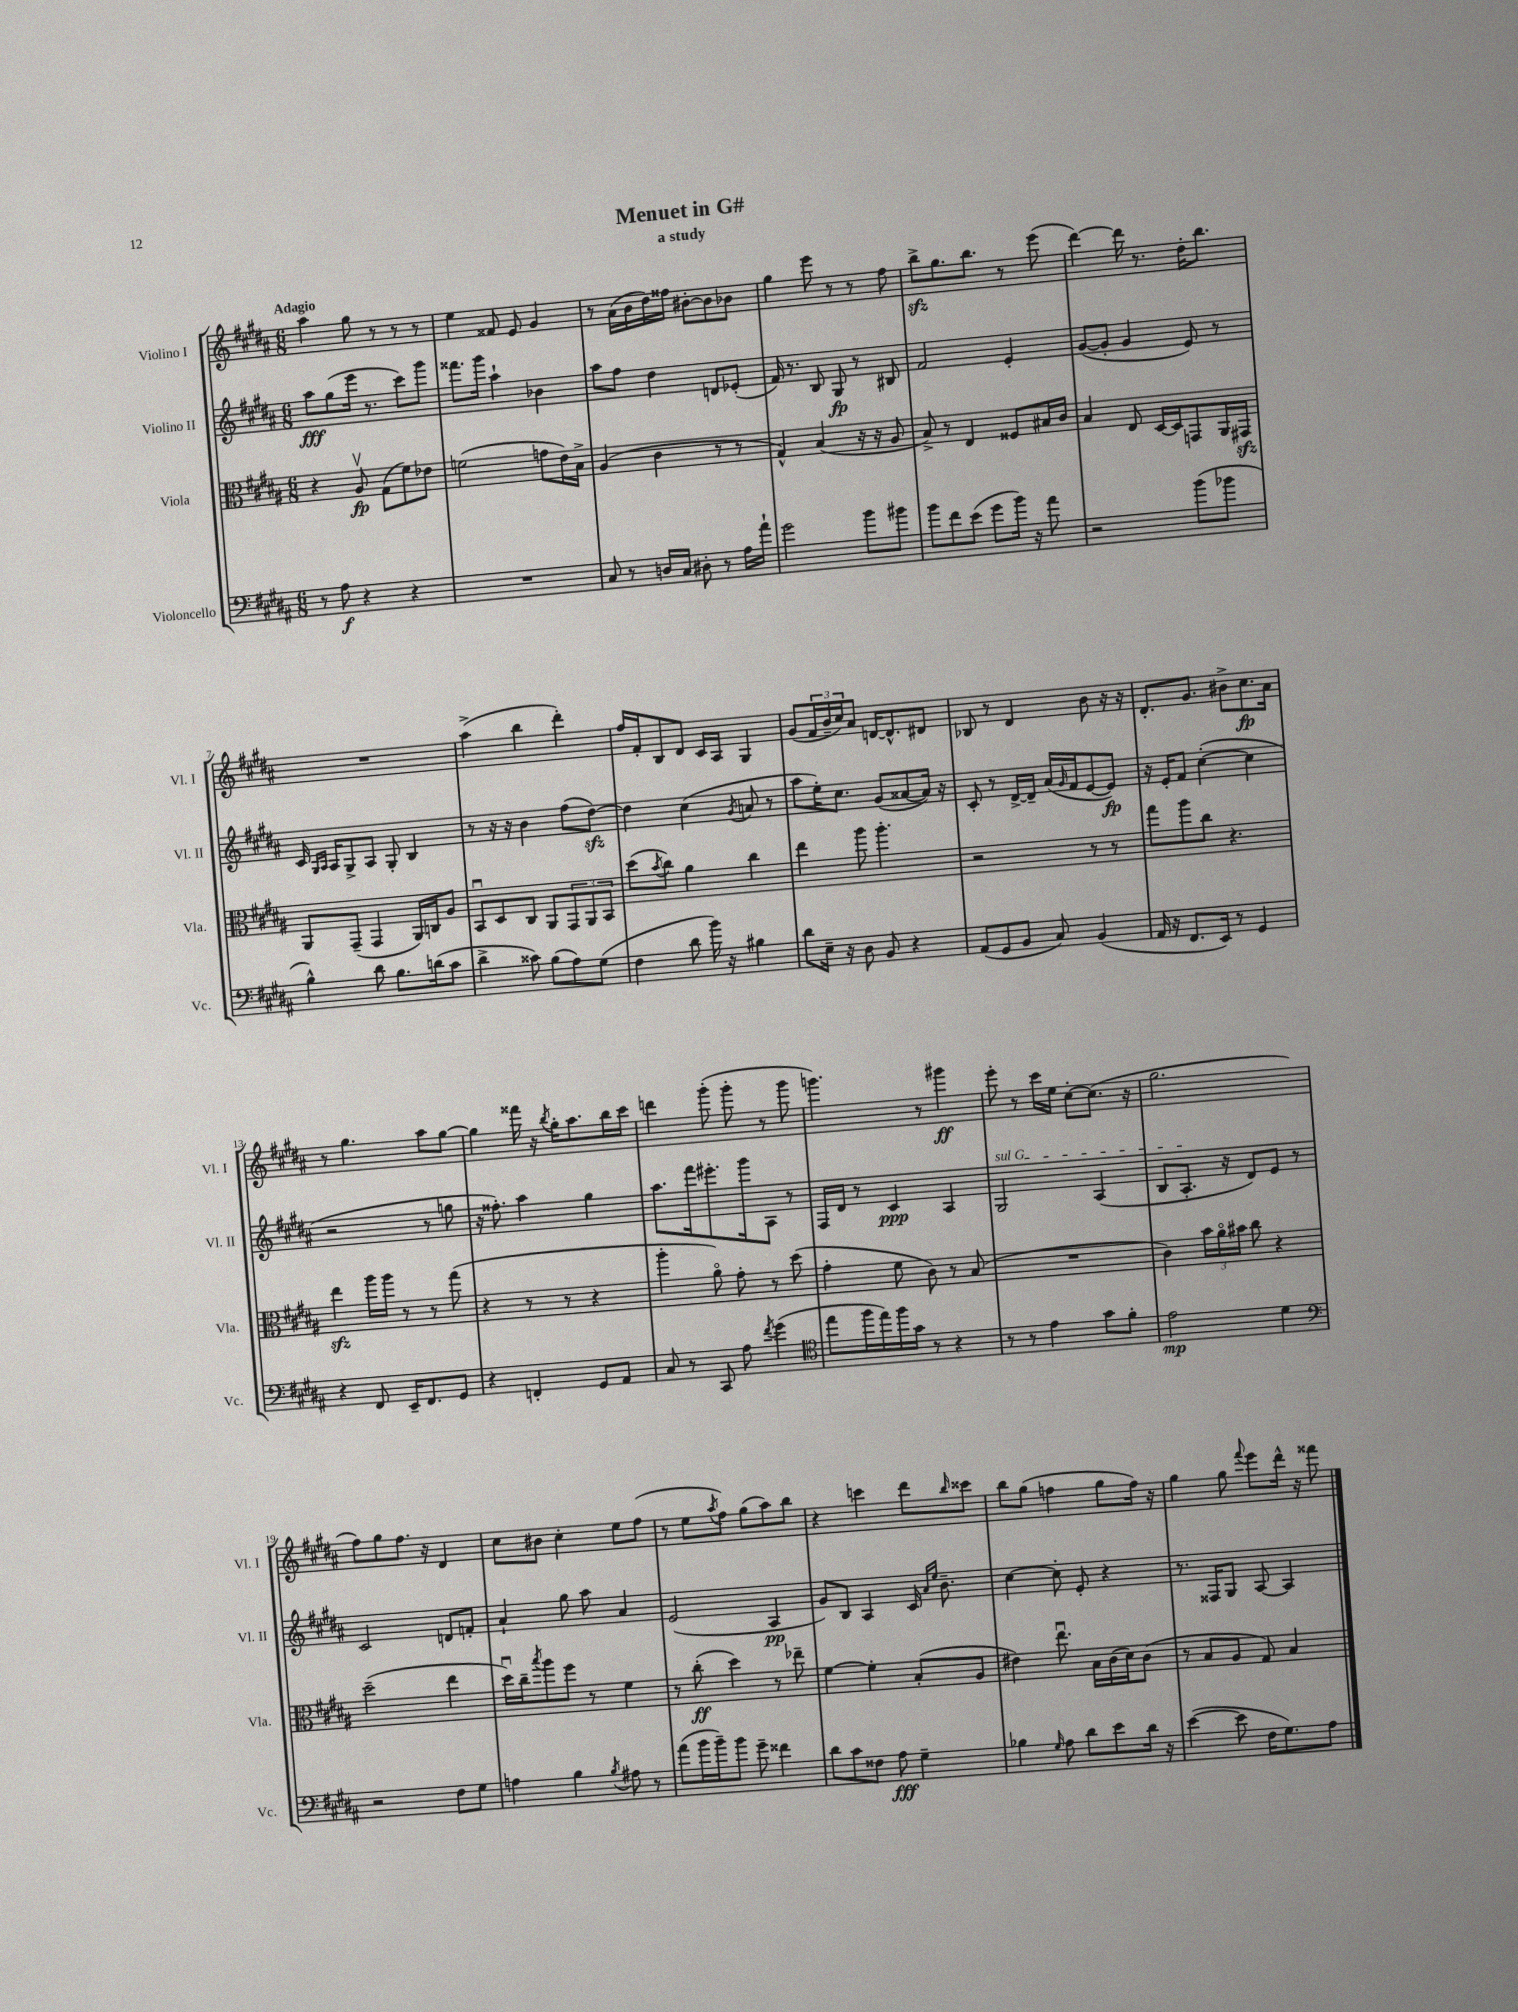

**kern	**dynam	**kern	**dynam	**kern	**dynam	**kern	**dynam
*part4	*part4	*part3	*part3	*part2	*part2	*part1	*part1
*staff4	*staff4	*staff3	*staff3	*staff2	*staff2	*staff1	*staff1
*I"Violoncello	*	*I"Viola	*	*I"Violino II	*	*I"Violino I	*
*I'Vc.	*	*I'Vla.	*	*I'Vl. II	*	*I'Vl. I	*
*clefF4	*	*clefC3	*	*clefG2	*	*clefG2	*
*k[f#c#g#d#a#]	*	*k[f#c#g#d#a#]	*	*k[f#c#g#d#a#]	*	*k[f#c#g#d#a#]	*
*M6/8	*	*M6/8	*	*M6/8	*	*M6/8	*
=1	=1	=1	=1	=1	=1	=1	=1
!	!	!	!	!	!	!LO:TX:a:B:t=Adagio	!
8r	.	4r	.	8aa#\L	fff	4aa#\	.
8A#\	f	.	.	(8gg#\	.	.	.
4r	.	8A#v/	fp	16eee\Jk	.	8gg#\	.
.	.	.	.	8.r	.	.	.
.	.	(8G#\L	.	.	.	8r	.
4r	.	8f#\)	.	8ccc#\L)	.	8r	.
.	.	8e-X\J	.	8ggg#\J	.	8r	.
=2	=2	=2	=2	=2	=2	=2	=2
2.r	.	(2fn\	.	8.fff##X\L	.	4ee\	.
.	.	.	.	16ggg#\Jk	.	.	.
.	.	.	.	4aa#`\	.	8f##X/	.
.	.	.	.	.	.	8e/	.
.	.	8gn\L	.	4b-X\	.	4g#/	.
.	.	16e\L)	.	.	.	.	.
.	.	16B^\JJ	.	.	.	.	.
=3	=3	=3	=3	=3	=3	=3	=3
8C#/	.	(4A#/	.	8aa#\L	.	8r	.
8r	.	.	.	8ff#\J	.	(16a#\LL	.
.	.	.	.	.	.	16b\	.
16Dn/LL	.	4c#\	.	4dd#\	.	16dd#\)	.
16C#/JJ	.	.	.	.	.	16ff##X\JJ	.
8D#X'\	.	.	.	.	.	[8b#X'\L	.
8r	.	8r	.	8dn/L	.	8b#\]	.
16A#\LL	.	8r	.	(8e-X'/J	.	8b-X\J	.
16a#`\JJ	.	.	.	.	.	.	.
=4	=4	=4	=4	=4	=4	=4	=4
2g#\	.	4G#^^/)	.	16f#/)	.	4gg#\	.
.	.	.	.	8.r	.	.	.
.	.	(4B/	.	8B/	.	8eee\	.
.	.	.	.	8G#/	fp	8r	.
8b\L	.	16r	.	8r	.	8r	.
.	.	16r	.	.	.	.	.
8b#X\J	.	8A#/	.	8B#X/	.	8ff#\	.
=5	=5	=5	=5	=5	=5	=5	=5
8b\L	.	8B^/)	.	2f#/	.	8bbzz^\L	.
8f#\	.	8r	.	.	.	8.gg#\	.
(8e\J	.	4E/	.	.	.	.	.
.	.	.	.	.	.	8.bb\J	.
8g#\L	.	.	.	.	.	.	.
16b\Jk)	.	8F##X/L	.	4e'/	.	8r	.
16r	.	.	.	.	.	.	.
8a#\	.	16B#X/L	.	.	.	(8eee\	.
.	.	16c#/JJ	.	.	.	.	.
=6	=6	=6	=6	=6	=6	=6	=6
2r	.	4B/	.	([8g#/L	.	[4ddd#\)	.
.	.	.	.	8g#'/J]	.	.	.
.	.	8E/	.	4g#/	.	16ddd#\]	.
.	.	.	.	.	.	8.r	.
.	.	[16D#/LL	.	.	.	.	.
.	.	16D#/J]	.	.	.	.	.
(8b\L	.	8GGn/	.	8e/)	.	16dd#'\KL	.
.	.	.	.	.	.	8.bb\J	.
8b-X\J	.	16AA#/L	.	8r	.	.	.
.	.	16GG#Xzz/JJ	.	.	.	.	.
!!LO:LB:g=z
=7	=7	=7	=7	=7	=7	=7	=7
4B^^\)	.	8AA#/L	.	16c#/	.	2.r	.
.	.	.	.	16qqG#/LL	.	.	.
.	.	.	.	16qqA#/JJ	.	.	.
.	.	.	.	16A#/KL	.	.	.
.	.	(8GG#~/J	.	8G#^/	.	.	.
8d#\	.	4GG#/	.	8A#/J	.	.	.
8.B\L	.	.	.	8G#'/	.	.	.
.	.	16AA#/LL)	.	4B/	.	.	.
(16dn\k	.	16Cn/J	.	.	.	.	.
8c#\J	.	8A#/J	.	.	.	.	.
=8	=8	=8	=8	=8	=8	=8	=8
4d#^\	.	8BBu/L	.	8r	.	(4aa#^\	.
.	.	8D#/	.	16r	.	.	.
.	.	.	.	16r	.	.	.
8c##X\)	.	8C#/J	.	4b\	.	4bb\	.
(8B\L	.	8AA#/L	.	.	.	.	.
8A#\)	.	12GG#/	.	(8ff#\L	.	4ddd#'\)	.
.	.	12AA#/	.	.	.	.	.
(8G#\J	.	.	.	[8dd#zz\J)	.	.	.
.	.	12BB/J	.	.	.	.	.
=9	=9	=9	=9	=9	=9	=9	=9
4F#\	.	(8dd#\L	.	4dd#\]	.	16ff#/LL	.
.	.	.	.	.	.	16f#'/J	.
.	.	8qb/	.	.	.	.	.
.	.	8cc#\J)	.	.	.	8B/	.
8d#\	.	4a#\	.	(4cc#\	.	8d#/J	.
16b\)	.	.	.	.	.	16c#/LL	.
16r	.	.	.	.	.	16A#/JJ	.
.	.	.	.	8qg#/	.	.	.
4B#X\	.	4cc#\	.	8an/	.	4G#/	.
.	.	.	.	8r	.	.	.
=10	=10	=10	=10	=10	=10	=10	=10
8d#\L	.	4ee\	.	8aa#\L	.	(8g#/L	.
16E~\Jk	.	.	.	16ee'\K)	.	24f#/L	.
.	.	.	.	.	.	24b~/	.
16r	.	.	.	8.cc#\J	.	.	.
.	.	.	.	.	.	24cc#/J)	.
8D#\	.	8aa#\	.	.	.	8a#/J	.
8BB/	.	4.aa#'\	.	(8g#/L	.	[16dn/KL	.
.	.	.	.	.	.	8.d^^/]	.
4r	.	.	.	[8a##X/	.	.	.
.	.	.	.	16a##/Jk])	.	8d#X/J	.
.	.	.	.	16r	.	.	.
=11	=11	=11	=11	=11	=11	=11	=11
(8AA#/L	.	2r	.	8c#'/	.	8B-X/	.
8GG#/	.	.	.	8r	.	8r	.
8BB/J	.	.	.	[16d#^/LL	.	4d#/	.
.	.	.	.	16d#~/JJ]	.	.	.
8C#/)	.	.	.	(16a#/LL	.	.	.
.	.	.	.	16qqg#/	.	.	.
.	.	.	.	16f#/J	.	.	.
(4BB/	.	8r	.	[8e/	.	8b\	.
.	.	8r	.	8e/J])	fp	16r	.
.	.	.	.	.	.	16r	.
=12	=12	=12	=12	=12	=12	=12	=12
16AA#/	.	8gg#\L	.	16r	.	8.d#'/L	.
16r	.	.	.	16e'/KL	.	.	.
8.FF#/L	.	8aa#\	.	8f#/J	.	.	.
.	.	.	.	.	.	8.g#/J	.
.	.	8cc#\J	.	([4cc#'\	.	.	.
16EE/Jk)	.	.	.	.	.	.	.
8r	.	4.r	.	.	.	8b#X^\L	.
4GG#/	.	.	.	4cc#\]	.	8.cc#\	fp
.	.	.	.	.	.	16a#\Jk	.
!!LO:LB:g=z
=13	=13	=13	=13	=13	=13	=13	=13
4r	.	4eezz\	.	2r	.	8r	.
.	.	.	.	.	.	4.gg#\	.
8FF#/	.	16aa#\LL	.	.	.	.	.
.	.	16aa#\JJ	.	.	.	.	.
16EE~/KL	.	8r	.	.	.	.	.
8.FF#/	.	.	.	.	.	.	.
.	.	8r	.	8r	.	8aa#\L	.
8GG#/J	.	(8gg#\	.	8ggn\	.	[8gg#\J	.
=14	=14	=14	=14	=14	=14	=14	=14
4r	.	4r	.	16r	.	4gg#\]	.
.	.	.	.	8.ff##X'\)	.	.	.
4FFn'/	.	8r	.	4aa#\	.	16fff##X\	.
.	.	.	.	.	.	16r	.
.	.	.	.	.	.	8qbb/	.
.	.	8r	.	.	.	16gg#'\KL	.
.	.	.	.	.	.	8.aa#\	.
8GG#/L	.	4r	.	4gg#\	.	.	.
8AA#/J	.	.	.	.	.	16bb\L	.
.	.	.	.	.	.	16ccc#\JJ	.
=15	=15	=15	=15	=15	=15	=15	=15
8C#/	.	4aa#'\	.	8.aa#\L	.	4dddn\	.
8r	.	.	.	.	.	.	.
.	.	.	.	16fff#\k	.	.	.
8CC#/	.	8a#\)	.	8.eee#X'\	.	(8ggg#'\	.
8A#\	.	8g#'\	.	.	.	8ggg#'\	.
.	.	.	.	16ggg#\k	.	.	.
8qf#/	.	.	.	.	.	.	.
(4g#\	.	8r	.	8A#\J	.	8r	.
.	.	(8dd#\	.	8r	.	8ggg#\	.
=16	=16	=16	=16	=16	=16	=16	=16
*clefC4	*	*	*	*	*	*	*
8ee\L	.	4g#'\	.	16F#/LL	.	4.gggn\)	.
.	.	.	.	16d#/JJ	.	.	.
16ff#\L	.	.	.	8r	.	.	.
16ee\)	.	.	.	.	.	.	.
16ff#\	.	8f#\	.	4c#/	ppp	.	.
16g#\JJ	.	.	.	.	.	.	.
8r	.	8c#\)	.	.	.	8r	.
4r	.	8r	.	4A#/	.	4ggg#X\	ff
.	.	(8B/	.	.	.	.	.
=17	=17	=17	=17	=17	=17	=17	=17
!	!	!	!	!LO:TX:a:i:t=sul G	!	!	!
8r	.	2.r	.	2G#/	.	8eee'\	.
8r	.	.	.	.	.	8r	.
4e\	.	.	.	.	.	16ccc#\LL	.
.	.	.	.	.	.	16ee\JJ	.
.	.	.	.	.	.	[8cc#'\L	.
8g#\L	.	.	.	(4A#/	.	(8.cc#\J]	.
8f#'\J	.	.	.	.	.	.	.
.	.	.	.	.	.	16r	.
=18	=18	=18	=18	=18	=18	=18	=18
2e\	mp	4c#\)	.	8B/L	.	2.gg#\	.
.	.	.	.	8.A#'/J	.	.	.
.	.	24b\LL	.	.	.	.	.
.	.	24a#\	.	.	.	.	.
.	.	.	.	16r	.	.	.
.	.	24b#X\JJ	.	.	.	.	.
.	.	8cc#\	.	8d#/L)	.	.	.
4d#\	.	4r	.	8e/J	.	.	.
.	.	.	.	8r	.	.	.
!!LO:LB:g=z
=19	=19	=19	=19	=19	=19	=19	=19
*clefF4	*	*	*	*	*	*	*
2r	.	(2dd#~\	.	2c#/	.	8ff#\L)	.
.	.	.	.	.	.	8gg#\	.
.	.	.	.	.	.	8.ff#\J	.
.	.	.	.	.	.	16r	.
8F#\L	.	4ee\	.	8dn/L	.	4d#/	.
8G#\J	.	.	.	8fn'/J	.	.	.
=20	=20	=20	=20	=20	=20	=20	=20
4An\	.	16dd#u\LL)	.	4a#`/	.	8cc#\L	.
.	.	16cc#~\J	.	.	.	.	.
.	.	8qbb/	.	.	.	.	.
.	.	8aa#\	.	.	.	8b#X\J	.
4B\	.	8ff#\J	.	8gg#\	.	4cc#'\	.
.	.	8r	.	8aa#\	.	.	.
8qB/	.	.	.	.	.	.	.
8A#X\	.	4f#\	.	4a#/	.	8ee\L	.
8r	.	.	.	.	.	(8ff#\J	.
=21	=21	=21	=21	=21	=21	=21	=21
(8a#\L	.	8r	.	(2e/	.	8r	.
16b\L	.	(8cc#'\	ff	.	.	8ee\L	.
16b~\J)	.	.	.	.	.	.	.
.	.	.	.	.	.	8qaa#/	.
8b\J	.	4dd#\)	.	.	.	8ff#\J)	.
8g#~\	.	.	.	.	.	(8gg#\L	.
4f##X\	.	8r	.	4A#/	pp	8aa#\)	.
.	.	8ee-X~\	.	.	.	8bb\J	.
=22	=22	=22	=22	=22	=22	=22	=22
8d#\L	.	[4f#\	.	8g#/L)	.	4r	.
8c#\	.	.	.	8B/J	.	.	.
8F##X\J	.	4f#'\]	.	4A#/	.	4cccn\	.
8A#\	fff	.	.	.	.	.	.
4G#~\	.	(8B'/L	.	16c#/	.	8ddd#\L	.
.	.	.	.	16qqa#/LL	.	.	.
.	.	.	.	16qqee/JJ	.	.	.
.	.	.	.	8.b~\	.	.	.
.	.	.	.	.	.	16qqbb/	.
.	.	8A#/J	.	.	.	8ccc##X\J	.
=23	=23	=23	=23	=23	=23	=23	=23
4B-X\	.	4e#X\)	.	[4cc#\	.	8bb\L	.
.	.	.	.	.	.	(8gg#\J	.
16qqG#/	.	.	.	.	.	.	.
8A#\	.	8.eeu\	.	8cc#'\]	.	4ffn\	.
8d#\L	.	.	.	8e'/	.	.	.
.	.	16B\LL	.	.	.	.	.
8e\	.	(16c#\	.	4r	.	8gg#\L	.
.	.	16d#\J)	.	.	.	.	.
16d#\Jk	.	(8c#\J	.	.	.	16ff\Jk)	.
16r	.	.	.	.	.	16r	.
=24	=24	=24	=24	=24	=24	=24	=24
([4e\	.	8r	.	8.r	.	4gg#\	.
.	.	8B/L	.	.	.	.	.
.	.	.	.	16F##X/KL	.	.	.
8e\]	.	8A#/J	.	8G#/J	.	8gg#\	.
.	.	.	.	.	.	8qqfff#/	.
16F#\KL	.	8G#/)	.	[8A#/	.	8eee\L	.
8.G#\)	.	.	.	.	.	.	.
.	.	4B/	.	4A#/]	.	16ddd#^^\Jk	.
.	.	.	.	.	.	16r	.
8A#\J	.	.	.	.	.	8fff##X\	.
==	==	==	==	==	==	==	==
*-	*-	*-	*-	*-	*-	*-	*-
